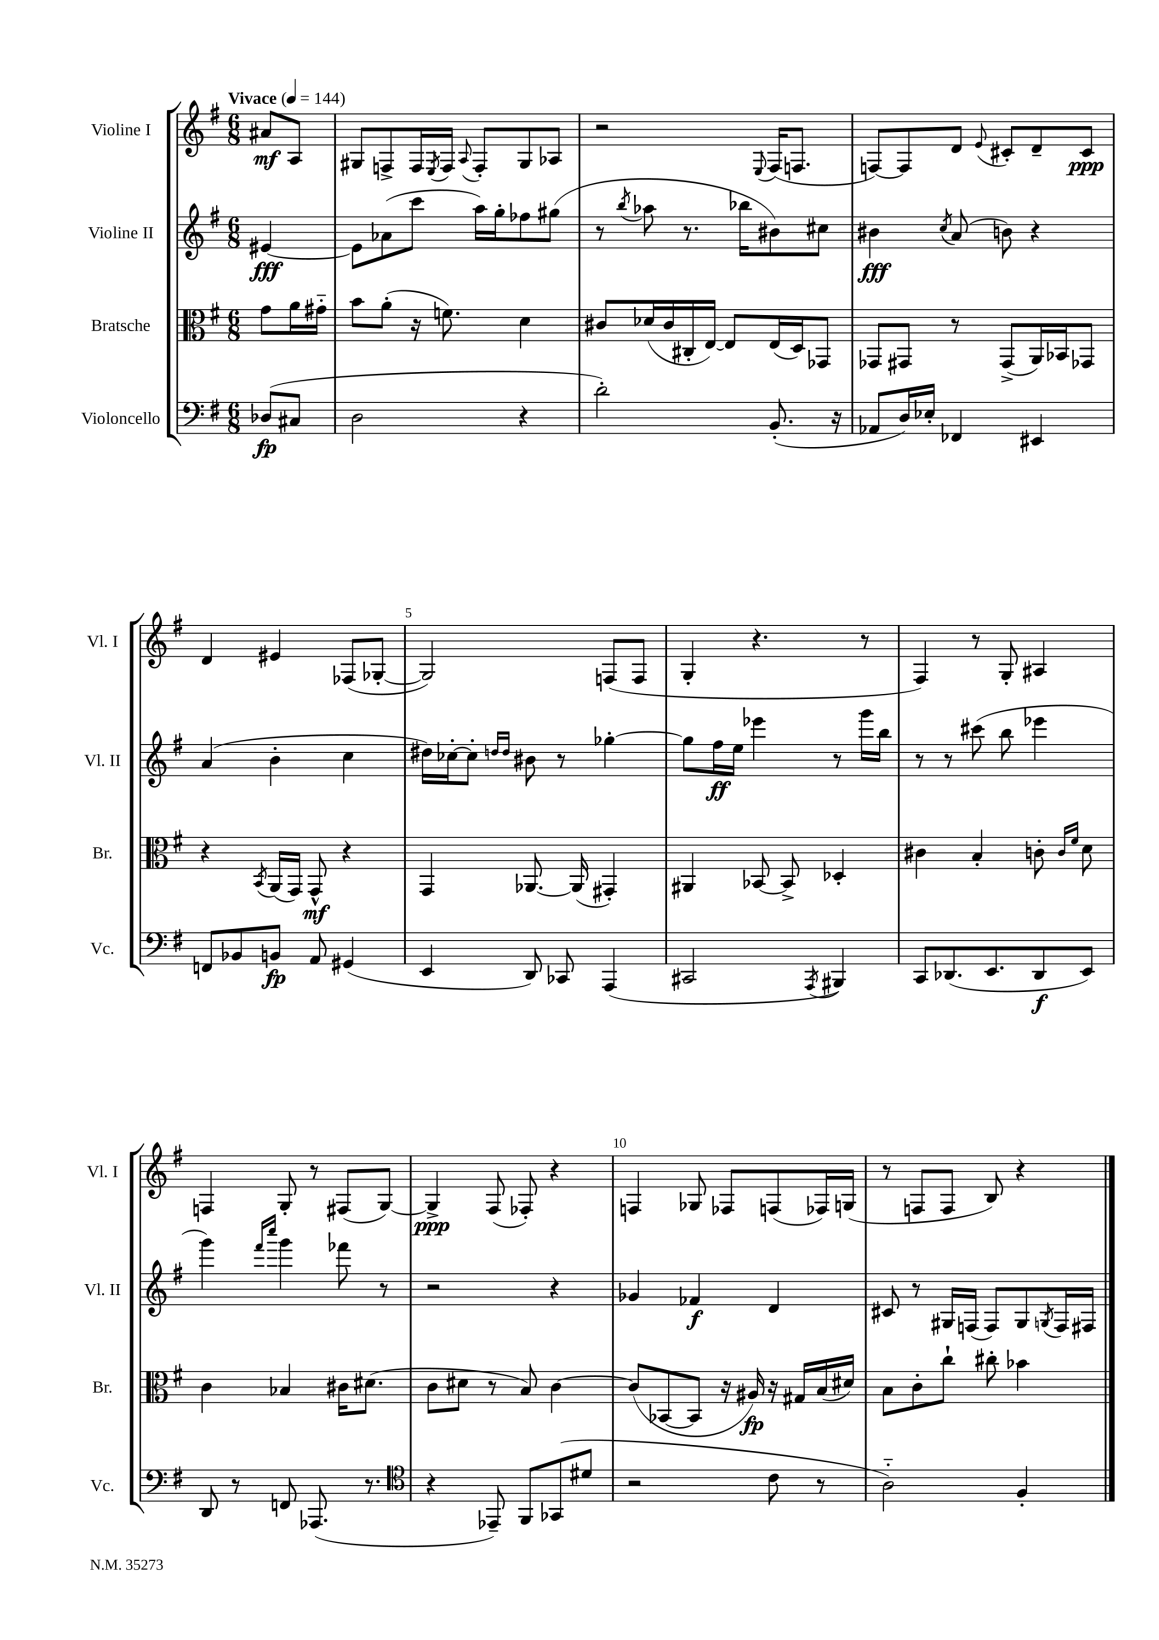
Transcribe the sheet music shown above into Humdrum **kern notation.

**kern	**dynam	**kern	**dynam	**kern	**dynam	**kern	**dynam
*part4	*part4	*part3	*part3	*part2	*part2	*part1	*part1
*staff4	*staff4	*staff3	*staff3	*staff2	*staff2	*staff1	*staff1
*I"Violoncello	*	*I"Bratsche	*	*I"Violine II	*	*I"Violine I	*
*I'Vc.	*	*I'Br.	*	*I'Vl. II	*	*I'Vl. I	*
*clefF4	*	*clefC3	*	*clefG2	*	*clefG2	*
*k[f#]	*	*k[f#]	*	*k[f#]	*	*k[f#]	*
*M6/8	*	*M6/8	*	*M6/8	*	*M6/8	*
*MM144	*	*MM144	*	*MM144	*	*MM144	*
=	=	=	=	=	=	=	=
!	!	!	!	!	!	!LO:TX:a:B:t=Vivace	!
(8D-X/L	fp	8g\L	.	[4e#X/	fff	8a#X/L	mf
8C#X/J	.	16a\L	.	.	.	8A/J	.
.	.	16g#X\JJ	.	.	.	.	.
=1	=1	=1	=1	=1	=1	=1	=1
2D\	.	8b\L	.	8e#\L]	.	8G#X/L	.
.	.	(8a'\J	.	(8a-X\	.	8Fn^/	.
.	.	16r	.	8ccc\J	.	16F/L	.
.	.	.	.	.	.	8qE/	.
.	.	8.fn\)	.	.	.	16F/JJ	.
.	.	.	.	.	.	8qqA/	.
.	.	.	.	16aa\LL)	.	8F'/L	.
.	.	.	.	16gg'\J	.	.	.
4r	.	4d\	.	8ff-X\	.	8G#/	.
.	.	.	.	(8gg#X\J	.	8A-X/J	.
=2	=2	=2	=2	=2	=2	=2	=2
2d'\)	.	8c#X/L	.	8r	.	2r	.
.	.	.	.	8qbb/	.	.	.
.	.	(16d-X/L	.	8aa-X\	.	.	.
.	.	16c#/	.	.	.	.	.
.	.	16C#X'/	.	8.r	.	.	.
.	.	[16E/JJ)	.	.	.	.	.
.	.	8E/L]	.	.	.	.	.
.	.	.	.	16bb-X\KL	.	.	.
.	.	.	.	.	.	8qqE/	.
(8.BB'/	.	(16E/L	.	8b#X\)	.	(16F#/KL	.
.	.	16D/J)	.	.	.	8.Fn/J	.
.	.	8GG-X/J	.	8cc#X\J	.	.	.
16r	.	.	.	.	.	.	.
=3	=3	=3	=3	=3	=3	=3	=3
8AA-X/L	.	8GG-X/L	.	4b#X\	fff	[8Fn/L)	.
16D/L)	.	8GG#X/J	.	.	.	8F/]	.
16E-X'/JJ	.	.	.	.	.	.	.
.	.	.	.	8qcc/	.	.	.
4FF-X/	.	8r	.	(8a/	.	8d/J	.
.	.	.	.	.	.	8qqe/	.
.	.	(8GG#^/L	.	8bn\)	.	8c#X'/L	.
4EE#X/	.	16AA/L)	.	4r	.	8d~/	.
.	.	16BB-X/J	.	.	.	.	.
.	.	8GG-X/J	.	.	.	8c#/J	ppp
!!LO:LB:g=z
=4	=4	=4	=4	=4	=4	=4	=4
8FFn/L	.	4r	.	(4a/	.	4d/	.
8BB-X/	.	.	.	.	.	.	.
.	.	8qBB/	.	.	.	.	.
8BBn/J	fp	(16AA/LL	.	4b'\	.	4e#X/	.
.	.	16GG/JJ)	.	.	.	.	.
8AA/	.	8GG^^/	mf	.	.	.	.
(4GG#X/	.	4r	.	4cc\	.	(8F-X/L	.
.	.	.	.	.	.	[8G-X'/J	.
=5	=5	=5	=5	=5	=5	=5	=5
4EE/	.	4GG/	.	16dd#X\LL)	.	2G-/])	.
.	.	.	.	[16cc-X'\J	.	.	.
.	.	.	.	8cc-'\J]	.	.	.
.	.	.	.	16qqddn/LL	.	.	.
.	.	.	.	16qqdd/JJ	.	.	.
8DD/)	.	[8.AA-X/	.	8b#X\	.	.	.
8CC-X/	.	.	.	8r	.	.	.
.	.	(16AA-/]	.	.	.	.	.
(4AAA/	.	4GG#X'/)	.	[4gg-X'\	.	(8Fn/L	.
.	.	.	.	.	.	8F/J	.
=6	=6	=6	=6	=6	=6	=6	=6
2CC#X/	.	4AA#X/	.	8gg-\L]	.	4G'/	.
.	.	.	.	16ff#\L	ff	.	.
.	.	.	.	16ee\JJ	.	.	.
.	.	[8BB-X/	.	4eee-X\	.	4.r	.
.	.	8BB-^/]	.	.	.	.	.
8qAAA/	.	.	.	.	.	.	.
4BBB#X/)	.	4D-X'/	.	8r	.	.	.
.	.	.	.	16ggg\LL	.	8r	.
.	.	.	.	16bb\JJ	.	.	.
=7	=7	=7	=7	=7	=7	=7	=7
8CC/L	.	4c#X\	.	8r	.	4F#/)	.
(8.DD-X/	.	.	.	8r	.	.	.
.	.	4B'/	.	(8ccc#X\	.	8r	.
8.EE/	.	.	.	.	.	.	.
.	.	.	.	8bb\	.	8G'/	.
8DD-/	f	8cn'\	.	4eee-X\	.	4A#X/	.
.	.	16qqc/LL	.	.	.	.	.
.	.	16qqf#/JJ	.	.	.	.	.
8EE/J)	.	8d\	.	.	.	.	.
!!LO:LB:g=z
=8	=8	=8	=8	=8	=8	=8	=8
8DD/	.	4c\	.	4ggg\)	.	4Fn/	.
8r	.	.	.	.	.	.	.
.	.	.	.	16qqfff#/LL	.	.	.
.	.	.	.	16qqcccc/JJ	.	.	.
8FFn/	.	4B-X/	.	4ggg\	.	8G'/	.
(8.AAA-X/	.	.	.	.	.	8r	.
.	.	16c#X\KL	.	8fff-X\	.	(8F#X/L	.
8.r	.	(8.d#X\J	.	.	.	.	.
.	.	.	.	8r	.	[8G/J)	.
=9	=9	=9	=9	=9	=9	=9	=9
*clefC4	*	*	*	*	*	*	*
4r	.	8c\L	.	2r	.	4G^/]	ppp
.	.	8d#X\J	.	.	.	.	.
8EE-X~/)	.	8r	.	.	.	(8F#/	.
8FF#/L	.	8B/)	.	.	.	8F-X'/)	.
(8GG-X/	.	[4c\	.	4r	.	4r	.
8d#X/J	.	.	.	.	.	.	.
=10	=10	=10	=10	=10	=10	=10	=10
2r	.	(8c/L]	.	4g-X/	.	4Fn/	.
.	.	[8BB-X/	.	.	.	.	.
.	.	8BB-/J]	.	4f-X/	f	8G-X/	.
.	.	16r	.	.	.	8F-X/L	.
.	.	16A#X/)	fp	.	.	.	.
8c\	.	16r	.	4d/	.	(8Fn/	.
.	.	16G#X/LL	.	.	.	.	.
8r	.	(16B/	.	.	.	16F-X/L)	.
.	.	16d#X/JJ)	.	.	.	(16Gn/JJ	.
=11	=11	=11	=11	=11	=11	=11	=11
2A\)	.	8B\L	.	8c#X/	.	8r	.
.	.	8c'\	.	8r	.	8Fn/L	.
.	.	8cc`\J	.	16G#X/LL	.	8F/J	.
.	.	.	.	(16Fn/JJ	.	.	.
.	.	8cc#X'\	.	8F/L)	.	8B/)	.
4F#'/	.	4b-X\	.	8G#/	.	4r	.
.	.	.	.	8qGn/	.	.	.
.	.	.	.	16F/L	.	.	.
.	.	.	.	16F#X/JJ	.	.	.
==	==	==	==	==	==	==	==
*-	*-	*-	*-	*-	*-	*-	*-
